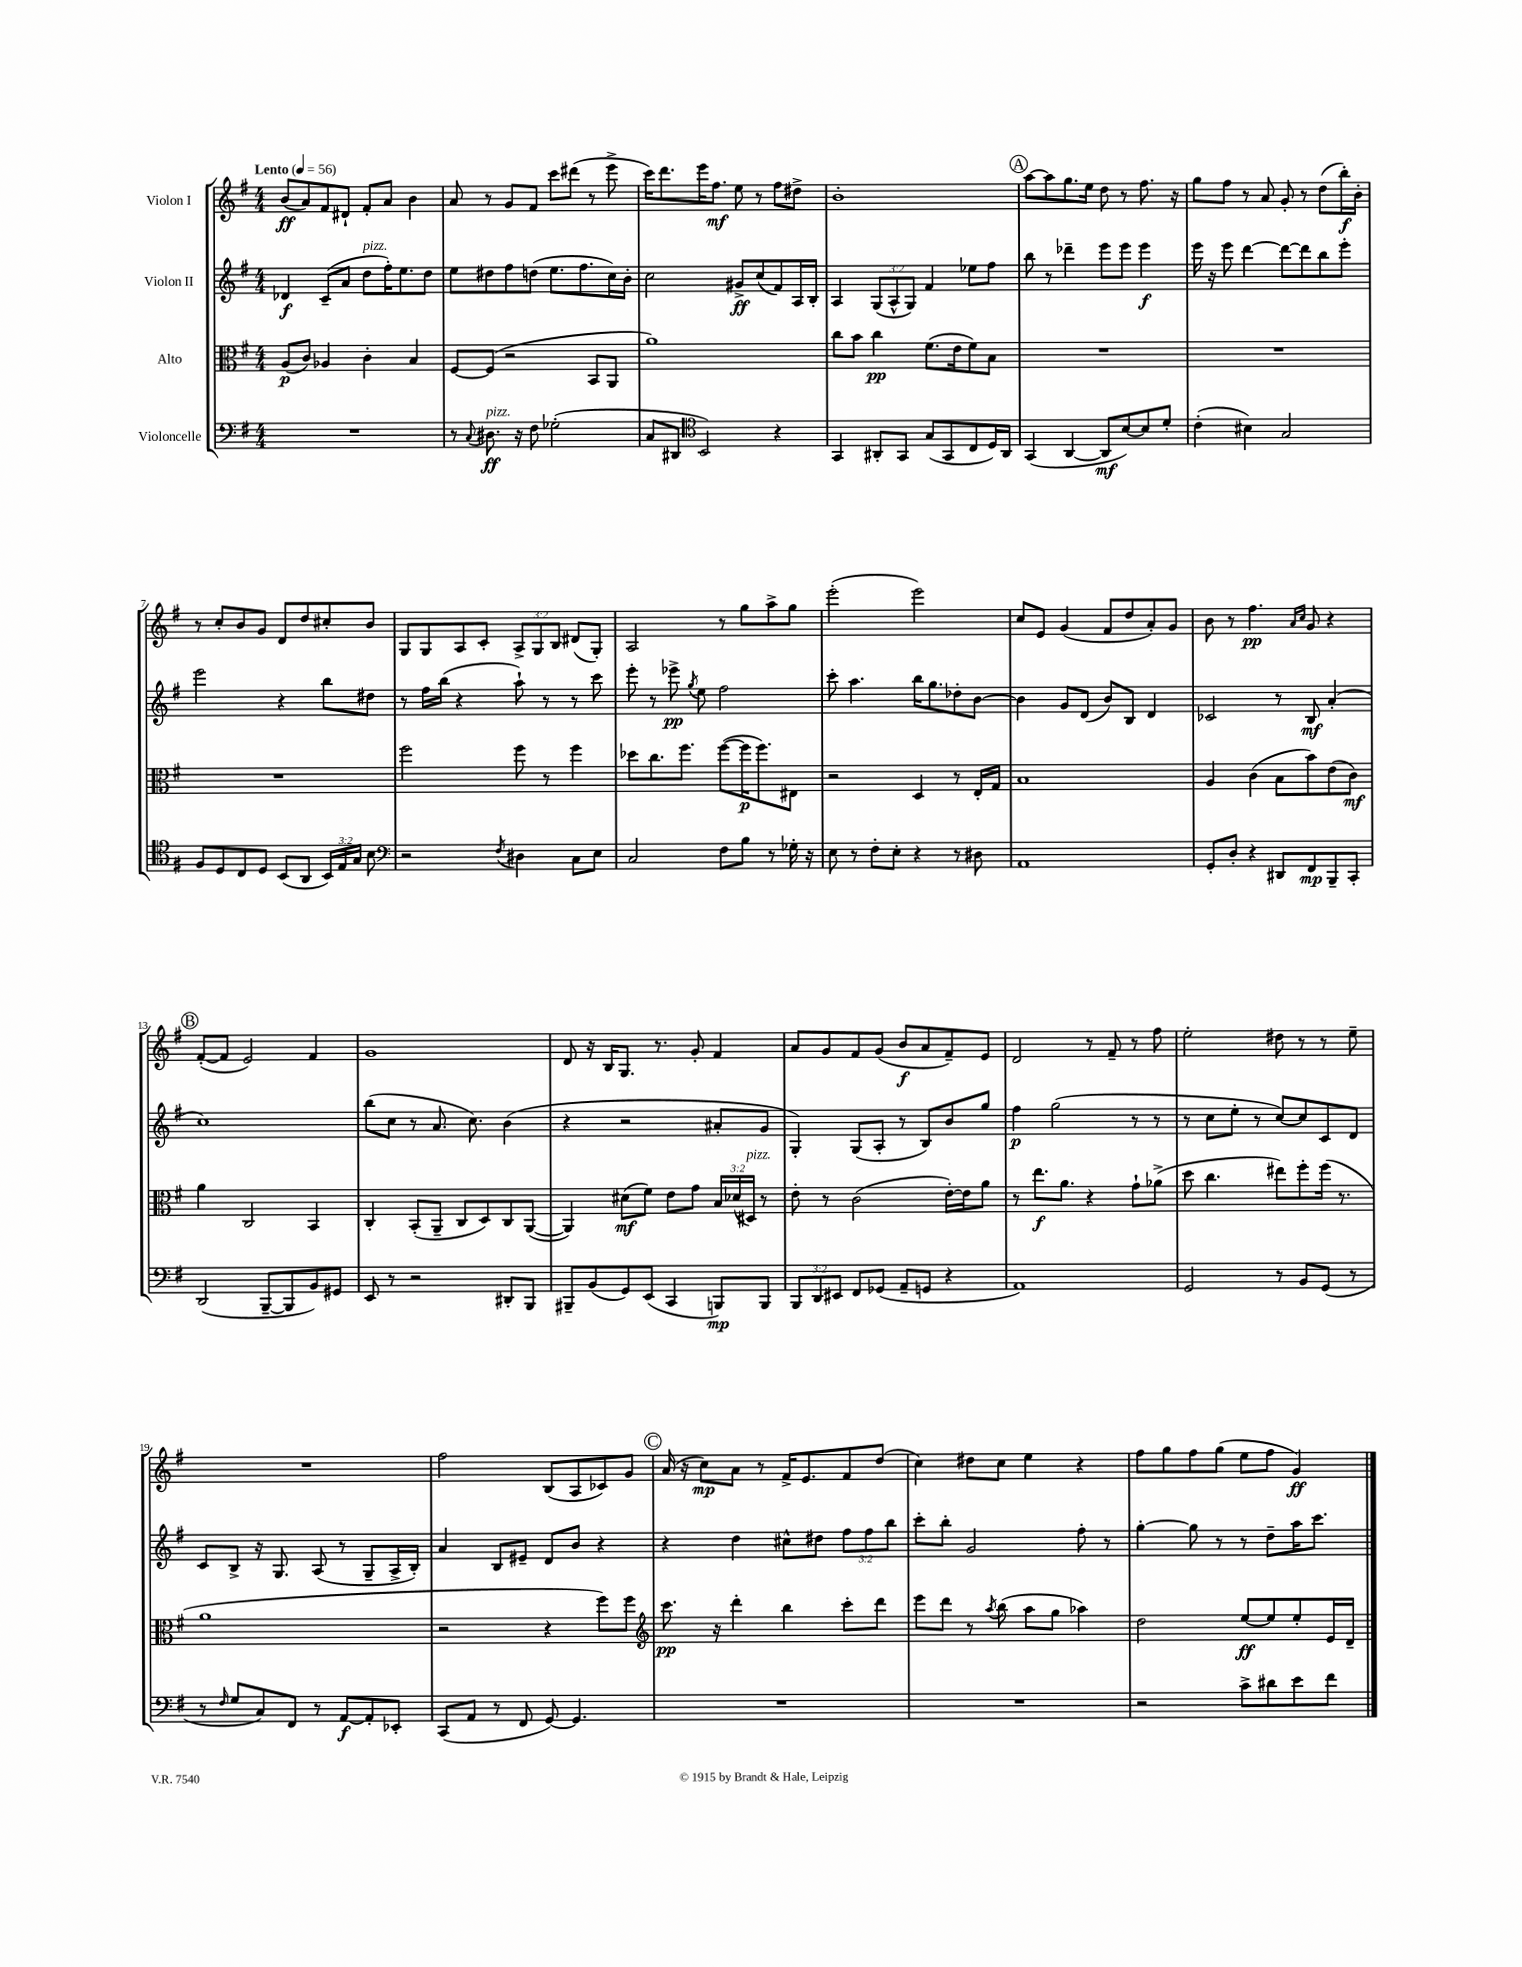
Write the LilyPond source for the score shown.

<<
\new StaffGroup <<
\new Staff = "s0" \with { instrumentName = "Violon I" } {
    \clef treble \key g \major \numericTimeSignature \time 4/4 \override Staff.TupletNumber.text = #tuplet-number::calc-fraction-text \tempo "Lento" 4 = 56
    \autoBeamOff b'8[\ff( a'8) fis'8 dis'8]-! fis'8[-. a'8] b'4 |
    a'8 r8 g'8[ fis'8] c'''8[ dis'''8]( r8 e'''8-> |
    c'''16[) d'''8. e'''16 fis''8.]\mf e''8 r8 fis''8[ dis''8]-> |
    b'1-. |
    \mark \markup { \circle "A" } a''8[~ a''8 g''8. e''16] d''8 r8 fis''8. r16 |
    g''8[ fis''8] r8 a'8 g'8-. r8 d''8[( b''16-.\f) b'16]-. |
    r8 c''8[-. b'8 g'8] d'8[ d''8 cis''8-. b'8] |
    g8[ g8 a8 c'8]-. \tuplet 3/2 { a8[-> g8 b8] } dis'8[( g8]-.) |
    a2 r8 g''8[ a''8-> g''8] |
    e'''2-.( e'''2) |
    c''8[ e'8] g'4( fis'8[ d''8 a'8-.) g'8] |
    b'8 r8 fis''4.\pp \grace { a'16[ c''16] } g'8 r4 |
    \mark \markup { \circle "B" } fis'8[~-.( fis'8] e'2) fis'4 |
    g'1 |
    d'8 r16 b16[ g8.] r8. g'8-. fis'4 |
    a'8[ g'8 fis'8 g'8]( b'8[\f a'8 fis'8--) e'8] |
    d'2 r8 fis'8-- r8 fis''8 |
    e''2-. dis''8 r8 r8 e''8-- |
    R1 |
    fis''2 b8[( a8 ces'8) g'8] |
    \mark \markup { \circle "C" } a'16( r16 c''8[\mp) a'8] r8 fis'16[-> e'8. fis'8 d''8]( |
    c''4) dis''8[ c''8] e''4 r4 |
    fis''8[ g''8 fis''8 g''8]( e''8[ fis''8] g'4\ff) \bar "|." |
}
\new Staff = "s1" \with { instrumentName = "Violon II" } {
    \clef treble \key g \major \numericTimeSignature \time 4/4 \override Staff.TupletNumber.text = #tuplet-number::calc-fraction-text
    \autoBeamOff des'4\f c'8[--( a'8] d''8[^\markup { \italic "pizz." } fis''16-.) e''8. d''8] |
    e''8[ dis''8 fis''8 d''8]( e''8.[ fis''8. c''16) b'16]-. |
    c''2 gis'8[->\ff c''8( fis'8) a16 b16]-. |
    a4 \tuplet 3/2 { g8[( a8-^ g8]) } fis'4 ees''8[ fis''8] |
    \mark \markup { \circle "A" } b''8 r8 des'''4-- e'''8[ e'''8] e'''4\f |
    e'''16 r16 e'''8 d'''4~ d'''8[~ d'''8 b''8 e'''8]-. |
    e'''2 r4 b''8[ dis''8] |
    r8 fis''16[ b''16]( r4 a''8-!) r8 r8 c'''8 |
    e'''8-. r8 ees'''8->\pp \acciaccatura { g''8 } e''8 fis''2 |
    c'''8-. a''4. b''16[ g''8. des''8-. b'8]~ |
    b'4 g'8[ d'8]( b'8[) b8] d'4 |
    ces'2 r8 b8\mf a'4-.( |
    \mark \markup { \circle "B" } c''1) |
    b''8[( c''8] r8 a'8. c''8.) b'4( |
    r4 r2 ais'8[-. g'8] |
    g4-.) g8[( a8]-. r8 b8[) b'8 g''8] |
    fis''4\p g''2( r8 r8 |
    r8 c''8[ e''8]-. r8 c''8[~) c''8 c'8 d'8] |
    c'8[ b8]-> r16 g8. a8( r8 g8[-- a16-> b16]-.) |
    a'4 b8[ eis'8]-- d'8[ b'8] r4 |
    \mark \markup { \circle "C" } r4 d''4 cis''8[-^ dis''8] \tuplet 3/2 { fis''8[ fis''8 b''8] } |
    c'''8[-. b''8]-. g'2 fis''8-. r8 |
    g''4~-. g''8 r8 r8 d''8[-- a''16 c'''8.] \bar "|." |
}
\new Staff = "s2" \with { instrumentName = "Alto" } {
    \clef alto \key g \major \numericTimeSignature \time 4/4 \override Staff.TupletNumber.text = #tuplet-number::calc-fraction-text
    \autoBeamOff a8[\p( c'8]) aes4 c'4-. b4 |
    fis8[~ fis8]( r2 b,8[ a,8] |
    a'1) |
    c''8[ b'8] c''4\pp fis'8.[( e'16 fis'8) b8] |
    \mark \markup { \circle "A" } R1 |
    R1 |
    R1 |
    fis''2 fis''8 r8 fis''4 |
    des''8[ c''8. fis''8.] fis''8[~( fis''16\p fis''8.) eis8] |
    r2 d4 r8 e16[-. g16] |
    b1 |
    a4 c'4( b8[ b'8) e'8( c'8]\mf) |
    \mark \markup { \circle "B" } a'4 c2 b,4 |
    c4-. b,8[-.( a,8]-- c8[ d8) c8 a,8]~( |
    a,4) dis'8[\mf( fis'8]) e'8[ g'8] \tuplet 3/2 { b16[ des'16( dis16]^\markup { \italic "pizz." }) } r8 |
    e'8-. r8 c'2( e'16[~-.) e'16 a'8] |
    r8 e''8.[\f a'8.] r4 g'8[-! aes'8]->( |
    d''8 c''4. eis''8[) fis''8-. fis''16]( r8. |
    a'1 |
    r2 r4 fis''8[) fis''8] |
    \mark \markup { \circle "C" } \clef treble c'''8.\pp r16 d'''4-. b''4 c'''8[-. d'''8] |
    e'''8[ d'''8] r8 \acciaccatura { a''8 } b''8( a''8[ g''8] aes''4) |
    d''2 e''8[~\ff e''8 e''8-. e'16 d'16]-- \bar "|." |
}
\new Staff = "s3" \with { instrumentName = "Violoncelle" } {
    \clef bass \key g \major \numericTimeSignature \time 4/4 \override Staff.TupletNumber.text = #tuplet-number::calc-fraction-text
    \autoBeamOff R1 |
    r8 \appoggiatura { c8 } dis8.\ff^\markup { \italic "pizz." } r16 fis8 ges2-.( |
    c8[ dis,8] \clef tenor b,2) r4 |
    g,4 ais,8[-. g,8] g8[( g,8 c8 d16) ais,16] |
    \mark \markup { \circle "A" } g,4( a,4~ a,8[\mf b8~) b8 d'8]-. |
    c'4-.( bis4) g2 |
    fis8[ d8 c8 d8] b,8[( a,8] \tuplet 3/2 { b,16[) e16 g16] } b8 |
    \clef bass r2 \acciaccatura { fis8 } dis4 c8[ e8] |
    c2 fis8[ b8] r8 ges16-. r16 |
    e8 r8 fis8[-. e8]-. r4 r8 dis8 |
    a,1 |
    g,8[-. d8]-. r4 dis,8[ fis,8\mp b,,8-- c,8]-. |
    \mark \markup { \circle "B" } d,2( b,,8[~-- b,,8 b,8) gis,8] |
    e,8 r8 r2 dis,8[-. b,,8] |
    bis,,8[-- b,8( g,8) e,8]( c,4 b,,8[\mp) b,,8] |
    \tuplet 3/2 { b,,8[ d,8 eis,8] } fis,8[ ges,8]( a,8[-- g,8] r4 |
    a,1) |
    g,2 r8 b,8[ g,8]( r8 |
    r8 \grace { fis16 } g8[ c8) fis,8] r8 a,8[~\f a,8-. ees,8]-. |
    c,8[( a,8] r8 fis,8 g,8~) g,4. |
    \mark \markup { \circle "C" } R1 |
    R1 |
    r2 c'8[-> dis'8 e'8 fis'8] \bar "|." |
}
>>
>>
